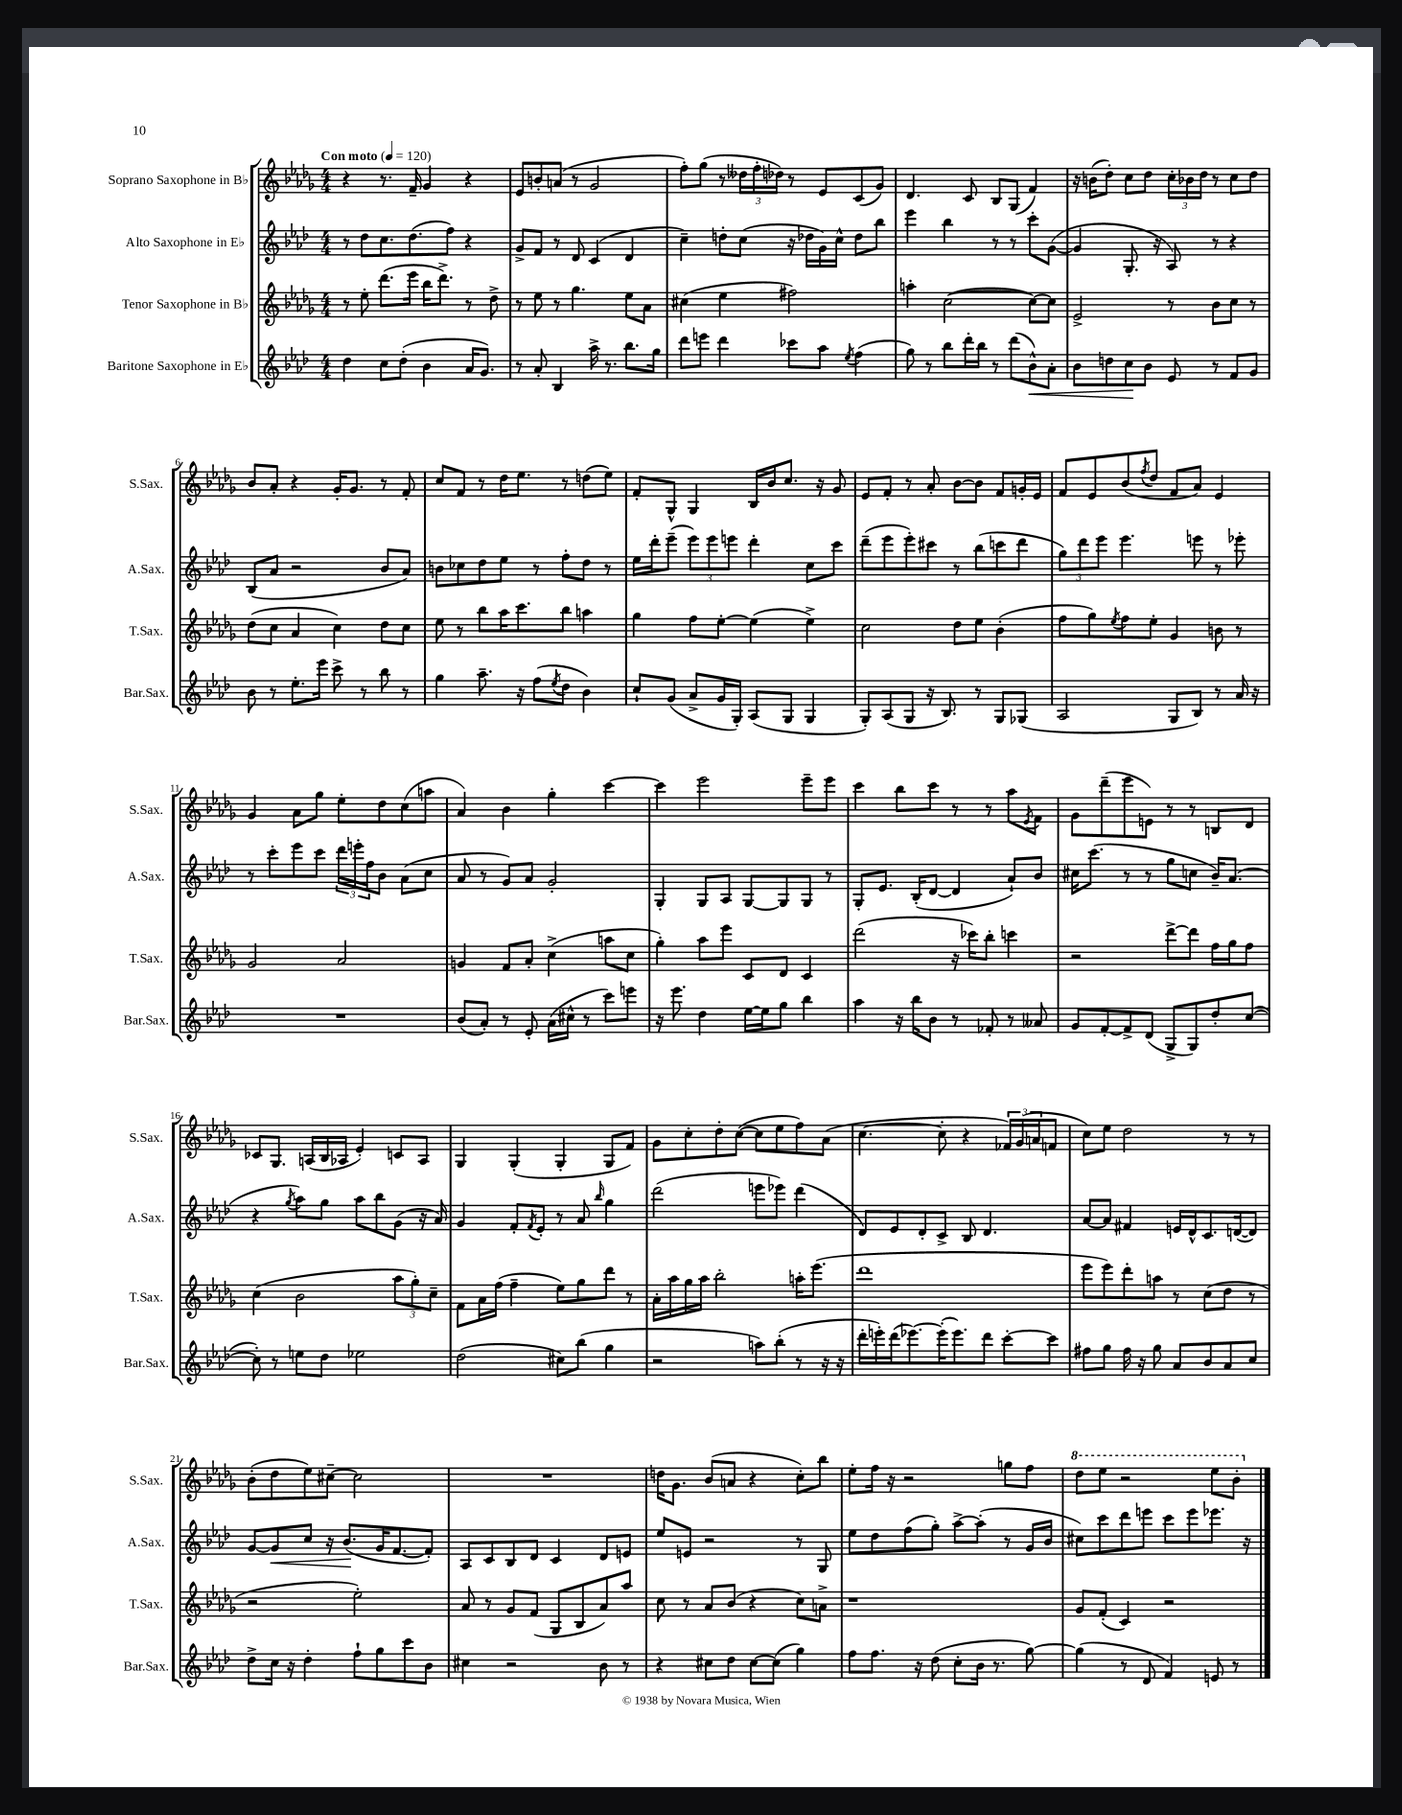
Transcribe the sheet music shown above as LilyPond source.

<<
\new StaffGroup <<
\new Staff = "s0" \with { instrumentName = "Soprano Saxophone in Bb" shortInstrumentName = "S.Sax." } {
    \clef treble \key des \major \numericTimeSignature \time 4/4 \tempo "Con moto" 4 = 120
    r4 r8. f'16-- ges'4 r4 |
    ees'8 b'8-. a'8( r8 ges'2 |
    f''8-.) ges''8( r8 \tuplet 3/2 { deses''16 f''16-. des''16) } r8 ees'8 c'8( ges'8) |
    des'4. c'8 bes8 ges8( f'4) |
    r16 b'16( des''8-.) c''8 des''8 \tuplet 3/2 { c''16-. bes'16 des''16 } r8 c''8 des''8 |
    bes'8 aes'8-. r4 ges'16-. ges'8. r8 f'8-. |
    c''8 f'8 r8 des''16 ees''8. r8 d''8( ees''8) |
    f'8-. ges8-^ ges4 bes16 bes'16 c''8. r16 ges'8 |
    ees'8 f'8-. r8 aes'8-. bes'8~ bes'8 f'8 g'16-. ees'16 |
    f'8 ees'8 bes'8( \acciaccatura { f''8 } des''8 f'8 aes'8) ees'4 |
    ges'4 aes'8 ges''8 ees''8-. des''8 c''8( a''8 |
    aes'4) bes'4 ges''4-. c'''4~ |
    c'''4 ees'''2 ees'''8-- ees'''8 |
    c'''4 bes''8 c'''8 r8 r8 aes''8 \acciaccatura { ees'8 } f'8 |
    ges'8 des'''8--( ees'''8 e'8) r8 r8 b8 des'8 |
    ces'8 ges8. a16( bes16 aes16 ees'4-.) c'8 aes8 |
    ges4 ges4-.( ges4-. ges8 f'8) |
    ges'8 c''8-. des''8-. c''8~( c''8 ees''8 f''8) aes'8( |
    c''4.~ c''8-. r4 \tuplet 3/2 { fes'16) ges'16( a'16 } f'8 |
    c''8) ees''8 des''2 r8 r8 |
    bes'8-.( des''8 ees''8) cis''8~-- cis''2 |
    R1 |
    d''16 ges'8. bes'8( a'8 r4 c''8-.) bes''8 |
    ees''8-. f''16 r16 r2 g''8 f''8 |
    \ottava #1 des'''8 ees'''8 r2 ees'''8 bes''8-. \ottava #0 \bar "|." |
}
\new Staff = "s1" \with { instrumentName = "Alto Saxophone in Eb" shortInstrumentName = "A.Sax." } {
    \clef treble \key aes \major \numericTimeSignature \time 4/4
    r8 des''8 c''8. des''8.( f''8) r4 |
    g'8-> f'8 r8 des'8 c'4( des'4 |
    c''4--) d''8-. c''8( r16 des''16 g'16) c''16-^ des''8 bes''8 |
    ees'''4 bes''4 r8 r8 c'''8-. g'8~( |
    g'4 g8.-. r16 aes8) r8 r4 |
    bes8( aes'8 r2 bes'8 aes'8) |
    b'8 ces''8 des''8 ees''8 r8 f''8-. des''8 r8 |
    ees''16 des'''16-. ees'''8--( \tuplet 3/2 { ees'''8) ees'''8 e'''8 } des'''4-. c''8 c'''8 |
    des'''8--( ees'''8 ees'''8-.) cis'''8 r8 bes''8( c'''8 des'''8 |
    \tuplet 3/2 { g''8) des'''8 ees'''8 } ees'''4. e'''8 r8 ees'''8-. |
    r8 c'''8-. ees'''8 c'''8 \tuplet 3/2 { des'''16 e'''16-. f''16 } bes'8 aes'8( c''8 |
    aes'8 r8 g'8) aes'8 g'2-. |
    g4-. g8 aes8 g8~ g8 g8 r8 |
    g8-. ees'8. bes16-.( des'8~ des'4 aes'8-!) bes'8 |
    cis''16 c'''8.( r8 r8 g''8 c''8 bes'16--) aes'8.( |
    r4 \acciaccatura { g''8 } aes''8) g''8 aes''8 bes''8 g'8( r16 aes'16) |
    g'4 f'8-. \acciaccatura { f'8 } ees'8-. r8 aes'8 \grace { bes''16 } g''4 |
    des'''2( e'''8 ees'''8) des'''4( |
    des'8) ees'8 des'8-. c'8-> bes8 des'4. |
    aes'8~ aes'8 fis'4 e'16 des'16-^ c'8. d'16~( d'8) |
    g'8~ g'8\< c''8 r16 bes'8.\!( g'16 f'8.~ f'8-.) |
    aes8 c'8 bes8 des'8 c'4 des'8 e'8 |
    ees''8 e'8 r2 r8 g8 |
    ees''8 des''8 f''8( g''8-.) aes''8~-> aes''8-.( r8 g'16 bes'16 |
    cis''8) c'''8 des'''8 e'''8 c'''8 e'''8 ees'''8. r16 \bar "|." |
}
\new Staff = "s2" \with { instrumentName = "Tenor Saxophone in Bb" shortInstrumentName = "T.Sax." } {
    \clef treble \key des \major \numericTimeSignature \time 4/4
    r8 ees''8-. des'''8.( ees'''16 bes''16 des'''8.->) r8 des''8-> |
    r8 ees''8 r8 ges''4. ees''8 aes'8 |
    cis''4( ees''4 fis''2) |
    a''4-. c''2~( c''8~) c''8 |
    ees'2-> r8 bes'8 c''8 r8 |
    des''8( c''8 aes'4 c''4) des''8 c''8 |
    ees''8 r8 bes''8 aes''16 c'''8. bes''8 a''4 |
    ges''4 f''8 ees''8~-. ees''4( ees''4->) |
    c''2 des''8 ees''8 bes'4-.( |
    f''8 ges''8) \acciaccatura { ees''8 } f''8 ees''8-. ges'4 b'8 r8 |
    ges'2 aes'2 |
    g'4 f'8 aes'8-. c''4->( a''8 c''8 |
    ges''4-.) aes''8 ees'''8 c'8 des'8 c'4 |
    des'''2( r16 ces'''16) bes''8-. c'''4 |
    r2 des'''8~-> des'''8 f''16 ges''16 f''8 |
    c''4( bes'2 \tuplet 3/2 { aes''8 ges''8-.) c''8-- } |
    f'8 aes'16 f''16( f''4-- ees''8) ges''8 des'''8 r8 |
    aes'16-. aes''16 ges''16 aes''16 bes''2-. a''16-. ees'''8.( |
    des'''1 |
    ees'''8 ees'''8) des'''8-. a''8 r8 c''8( des''8 r8 |
    r2 ees''2-.) |
    aes'8 r8 ges'8 f'8( ges8 bes8 aes'8) aes''8 |
    c''8 r8 aes'8 bes'8( r4 c''8) a'8-> |
    r1 |
    ges'8 f'8-.( c'4) r2 \bar "|." |
}
\new Staff = "s3" \with { instrumentName = "Baritone Saxophone in Eb" shortInstrumentName = "Bar.Sax." } {
    \clef treble \key aes \major \numericTimeSignature \time 4/4
    des''4 c''8 des''8-.( bes'4 aes'16 g'8.) |
    r8 aes'8-. bes4 aes''16-> r8. bes''8. g''16 |
    des'''8 e'''8 des'''4 ces'''8 aes''8 \acciaccatura { ees''8 } f''4( |
    g''8) r8 bes''8 des'''16-. bes''16 r8 des'''8( bes'8-^\<) aes'8-. |
    bes'8 d''8 c''8\! bes'8 ees'8 r8 f'8 g'8 |
    bes'8 r8 ees''8.-. ees'''16 c'''8-> r8 bes''8 r8 |
    g''4 aes''8.-- r16 f''8( \acciaccatura { ees''8 } des''8 bes'4) |
    c''8-! g'8( aes'8-> g'16 g16-.) aes8( g8 g4 |
    g8-.) aes8( g8 r16 bes8.) r8 g8 ges8( |
    aes2 g8 bes8) r8 aes'16 r16 |
    R1 |
    bes'8( aes'8-.) r8 ees'8-. aes'16( cis''16-^ r8 c'''8) e'''8 |
    r16 ees'''8. des''4 ees''16~ ees''16 g''8 bes''4 |
    aes''4 r16 bes''16 bes'8 r8 fes'8-. r8 aeses'8 |
    g'8 f'8~-. f'8-> des'8( g8-> g8) des''8-. c''8~( |
    c''8-.) r8 e''8 des''8 ees''2 |
    des''2( cis''8) bes''8( g''4 |
    r2 a''8) bes''8-.( r8 r16 r16 |
    des'''16-. e'''16-.) des'''16( ees'''8.~) ees'''16-.( ees'''8.) des'''8 c'''8~-. c'''8 |
    fis''8 g''8 fis''16 r16 g''8 aes'8 bes'8 aes'8 c''8 |
    des''8-> c''16 r16 des''4-. f''8-! g''8 c'''8 bes'8 |
    cis''4 r2 bes'8 r8 |
    r4 cis''8 des''8 cis''8~ cis''8( g''4) |
    f''8 f''8. r16 des''8( c''8-. bes'16 r8. g''8~) |
    g''4( r8 des'8 f'4) e'8 r8 \bar "|." |
}
>>
>>
